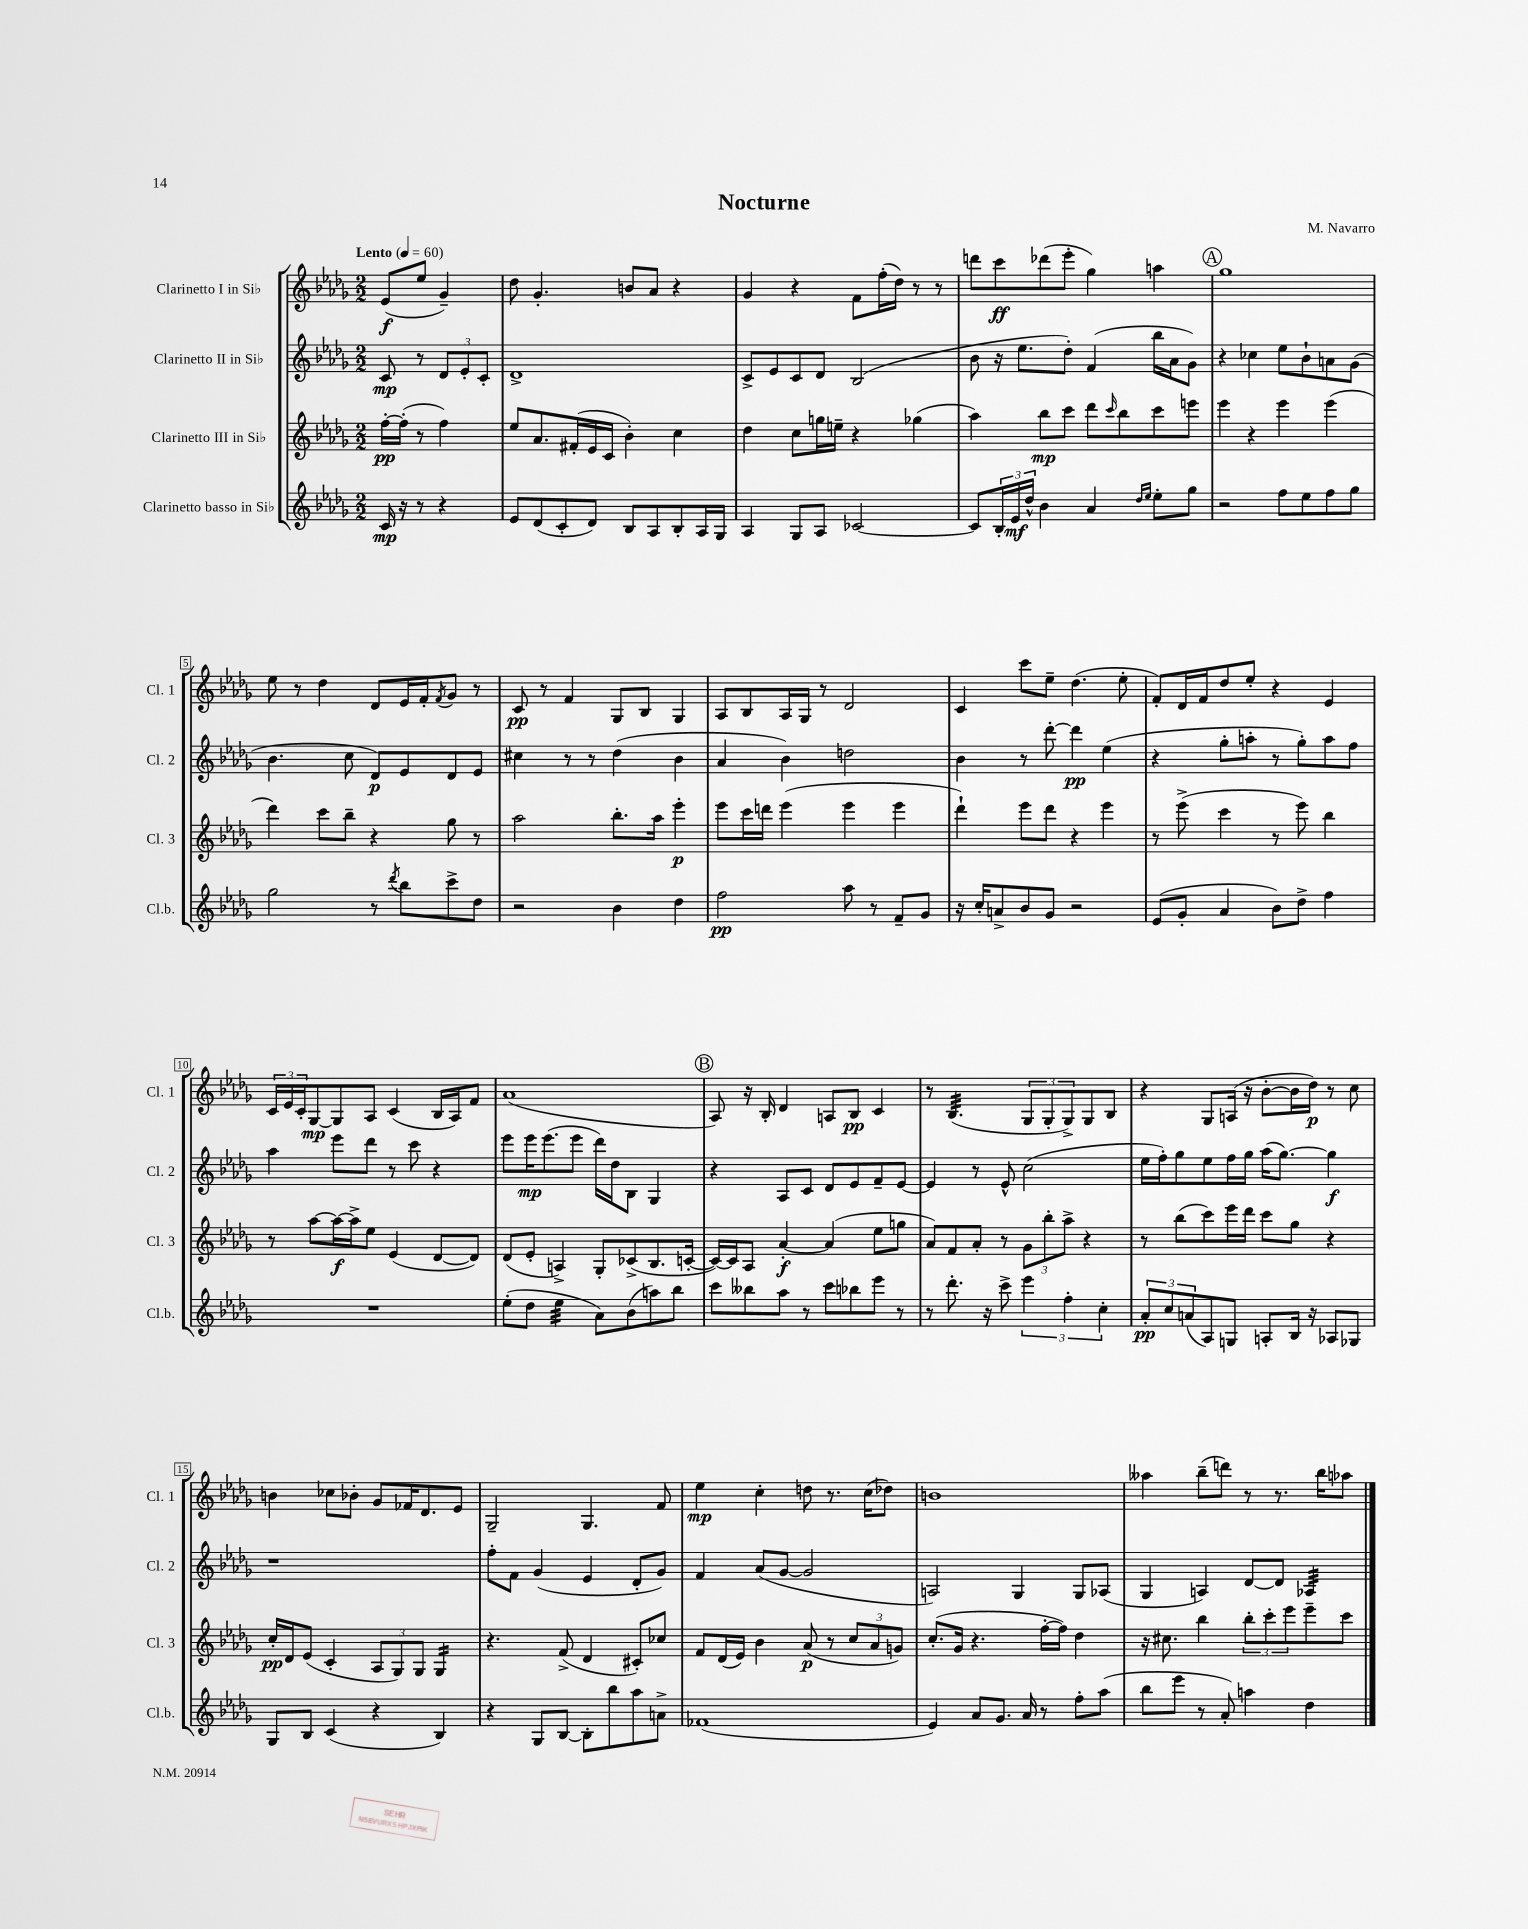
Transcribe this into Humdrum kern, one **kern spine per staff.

**kern	**kern	**kern	**kern
*staff4	*staff3	*staff2	*staff1
*clefG2	*clefG2	*clefG2	*clefG2
*k[b-e-a-d-g-]	*k[b-e-a-d-g-]	*k[b-e-a-d-g-]	*k[b-e-a-d-g-]
*M2/2	*M2/2	*M2/2	*M2/2
*MM60	*MM60	*MM60	*MM60
16c	[16ff'	8c	(8e-
16r	(16ff']	.	.
8r	8r	8r	8ee-
4r	4ff)	12d-	4g-~)
.	.	12e-'	.
.	.	12c'	.
=	=	=	=
8e-	8ee-	1d-^	8dd-
(8d-	8.a-	.	4.g-'
8c'	.	.	.
.	(16f#'	.	.
8d-)	16e-	.	.
.	16c	.	.
8B-	4b-')	.	8b
8A-	.	.	8a-
8B-'	4cc	.	4r
16A-	.	.	.
16G-	.	.	.
=	=	=	=
4A-	4dd-	8c^	4g-
.	.	8e-	.
8G-	8cc	8c	4r
8A-	16gg	8d-	.
.	16ee~	.	.
[2c-	4r	(2B-	8f
.	.	.	(16ff'
.	.	.	16dd-)
.	(4gg-	.	8r
.	.	.	8r
=	=	=	=
8c-]	4aa-)	8b-	8ddd
24B-'	.	16r	8ccc
24e-	.	.	.
.	.	8.ee-	.
24dd-^^	.	.	.
4b-	8bb-	.	(8ddd-
.	8ccc	8dd-')	8eee-'
4a-	8ddd-	(4f	4gg-)
.	16qqccc	.	.
.	8bb-	.	.
16qqdd-	.	.	.
16qqee-	.	.	.
8ee-'	8ccc	16bb-	4aa
.	.	16a-	.
8gg-	8eee	8g-)	.
=	=	=	=
2r	4eee-	4r	1gg-
.	4r	4cc-	.
8ff	4eee-	8ee-	.
8ee-	.	8b-`	.
8ff	(4eee-	8a	.
8gg-	.	(8g-	.
=	=	=	=
2gg-	4ddd-)	4.b-	8ee-
.	.	.	8r
.	8ccc	.	4dd-
.	8bb-~	8cc	.
8r	4r	8d-)	8d-
8qddd-	.	.	.
8bb-	.	8e-	16e-
.	.	.	16f'
.	.	.	8qf
8ccc^	8gg-	8d-	8g-
8dd-	8r	8e-	8r
=	=	=	=
2r	2aa-	4cc#	8c
.	.	.	8r
.	.	8r	4f
.	.	8r	.
4b-	8.bb-'	(4dd-	8G-
.	.	.	8B-
.	16aa-	.	.
4dd-	4eee-'	4b-	4G-
=	=	=	=
2ff	8eee-	4a-	8A-
.	16ccc	.	8B-
.	16ddd	.	.
.	(4eee-	4b-)	16A-
.	.	.	16G-
.	.	.	8r
8aa-	4eee-	2dd	2d-
8r	.	.	.
8f~	4eee-	.	.
8g-	.	.	.
=	=	=	=
16r	4ddd-`)	4b-	4c
16cc'	.	.	.
8a^	.	.	.
8b-	8eee-	8r	8ccc
8g-	8ddd-	[8ddd-'	8ee-~
2r	4r	4ddd-]	(4.dd-
.	4eee-	(4ee-	.
.	.	.	8ee-'
=	=	=	=
(8e-	8r	4r	8f')
8g-'	(8eee-^	.	16d-
.	.	.	16f
4a-	4ccc	8gg-'	8dd-
.	.	8aa'	8ee-'
8b-)	8r	8r	4r
8dd-^	8eee-)	8gg-')	.
4ff	4bb-	8aa	4e-
.	.	8ff	.
=	=	=	=
1r	8r	4aa-	24c
.	.	.	24e-
.	.	.	24c'
.	[8aa-	.	[8G-
.	16aa-_	8eee-	8G-]
.	16aa-^]	.	.
.	8ee-	8ddd-	8A-
.	(4e-	8r	(4c
.	.	8ccc	.
.	[8d-	4r	16B-
.	.	.	16A-)
.	8d-])	.	8f
=	=	=	=
(8ee-'	(8d-	8eee-	(1a-
8dd-	8e-'	16eee-	.
.	.	(8.eee-	.
4ee-	4A^)	.	.
.	.	8eee-	.
8a-)	8G-'	16ddd-)	.
.	.	16dd-	.
(8b-	(8c-^	8B-	.
8aa)	8.B-	4G-	.
8bb-	.	.	.
.	[16c'	.	.
=	=	=	=
8ccc	16c_)	4r	8A-)
.	16c]	.	.
8bb--	8A-	.	16r
.	.	.	16B-'
8aa-	[4a-'	8A-	4d-
8r	.	8c	.
8ccc	(4a-]	8d-	8A
8bb-	.	8e-	8B-
8eee-	8ee-	8f~	4c
8r	8gg	[8e-	.
=	=	=	=
8r	8a-)	4e-]	8r
8.ddd-'	8f	.	(4.B-
.	8a-'	8r	.
16r	.	.	.
8ccc^	8r	8e-^^	.
6eee-	12g-	(2cc	12G-
.	12bb-'	.	12G-'
6ff'	12aa-^	.	12G-^)
.	4r	.	8G-
6cc'	.	.	.
.	.	.	8B-
=	=	=	=
12a-'	8r	16ee-	4r
.	.	16ff')	.
12cc	.	.	.
.	(8bb-	8gg-	.
(12a	.	.	.
8A-)	8ccc)	8ee-	8G-
8G	16eee-	16ff	(16A
.	16ddd-	16gg-	16r
8A'	8ccc	(16aa-	[8b-'
.	.	[8.gg-)	.
16B-	8gg-	.	16b-]
16r	.	.	16dd-)
8A-	4r	4gg-]	8r
8G-	.	.	8cc
=	=	=	=
8G-	16cc'	1r	4b
.	16d-	.	.
8B-	(8e-	.	.
(4c	4c'	.	8cc-
.	.	.	8b-'
4r	12A-	.	8g-
.	12G-)	.	.
.	.	.	16f-
.	12G-	.	.
.	.	.	8.d-
4B-)	4G-	.	.
.	.	.	8e-
=	=	=	=
4r	4.r	8ff'	2G-~
.	.	8f	.
8G-	.	(4g-	.
[8B-	(8f^	.	.
8B-']	4d-	4e-	4.G-
8bb-	.	.	.
8aa-	8c#')	8d-'	.
8a^	8cc-	8g-)	8f
=	=	=	=
(1f-	8f	4f	4ee-
.	(16d-	.	.
.	16e-)	.	.
.	4b-	(8a-	4cc'
.	.	[8g-	.
.	(8a-	2g-]	8dd
.	8r	.	8.r
.	12cc	.	.
.	.	.	(16cc
.	12a-	.	.
.	.	.	8dd-)
.	12g)	.	.
=	=	=	=
4e-)	(8.cc'	2A)	1b
.	16g-	.	.
8a-	4.r	.	.
8.g-	.	.	.
.	.	4G-	.
16a-	.	.	.
8r	[16ff'	.	.
.	16ff])	.	.
8ff'	4dd-	8G-	.
(8aa-	.	(8A-	.
=	=	=	=
8bb-	16r	4G-	4aa--
.	8.cc#	.	.
8eee-	.	.	.
8r	4bb-	4A)	(8bb-~
8a-')	.	.	8ddd)
4aa	12bb-'	[8d-	8r
.	12ccc'	.	.
.	.	8d-]	8.r
.	12eee-	.	.
4dd-	8eee-~	4A-	.
.	.	.	16bb-
.	8ccc	.	8aa-
==	==	==	==
*-	*-	*-	*-
